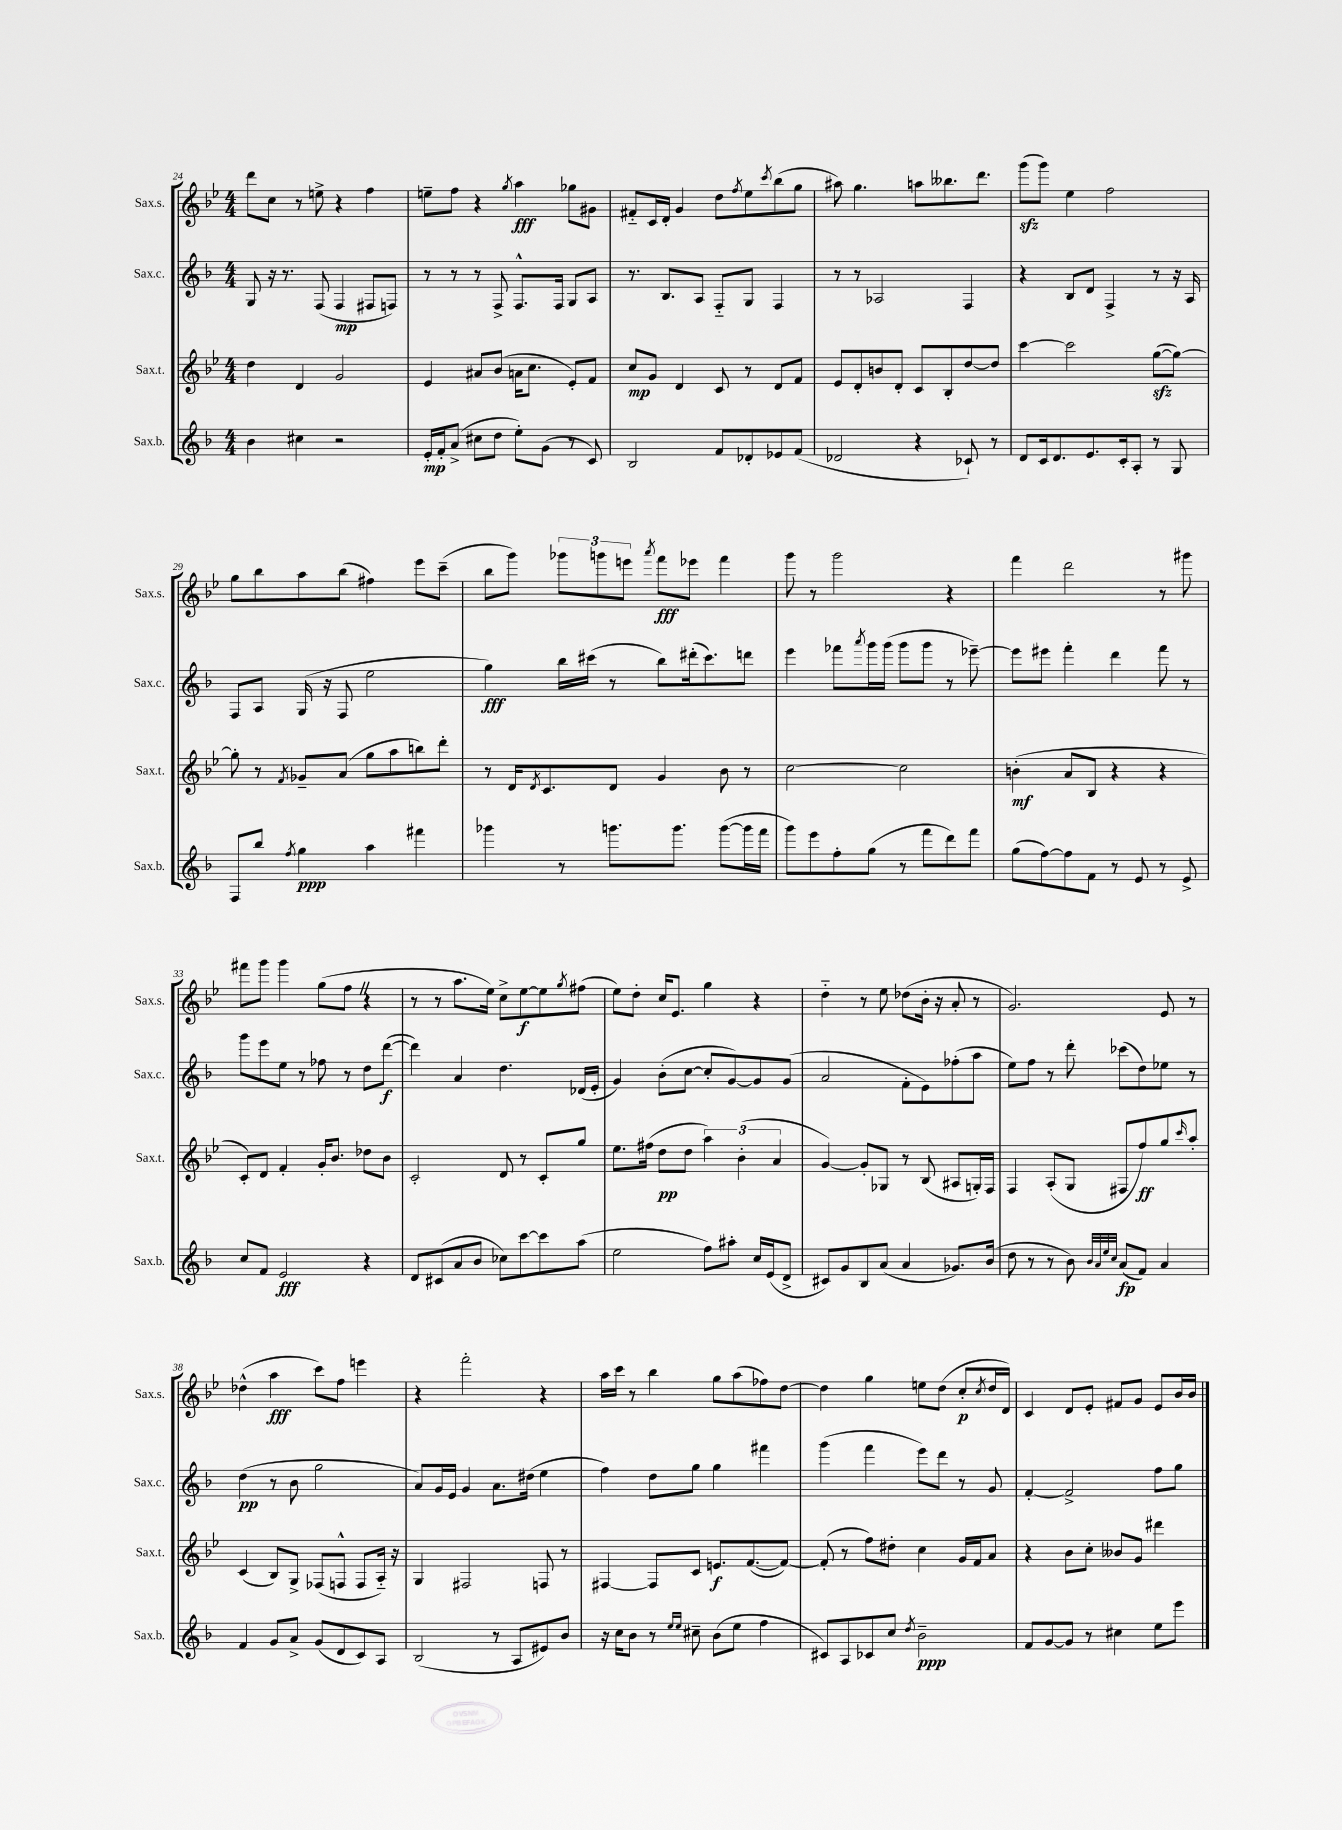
<<
\new StaffGroup <<
\new Staff = "s0" \with { instrumentName = "Sax.s." shortInstrumentName = "Sax.s." } {
    \clef treble \key bes \major \numericTimeSignature \time 4/4
    d'''8 c''8 r8 e''8-> r4 f''4 |
    e''8-- f''8 r4 \acciaccatura { g''8 } a''4\fff ges''8 gis'8 |
    fis'8-_ c'16 d'16-. g'4 d''8 \acciaccatura { f''8 } ees''8 \acciaccatura { c'''8 } bes''8( g''8 |
    ais''8) g''4. a''8 beses''8. d'''8. |
    g'''8\sfz( g'''8) ees''4 f''2 |
    g''8 bes''8 a''8 bes''8( fis''4) ees'''8 c'''8--( |
    bes''8 g'''8) \tuplet 3/2 { ges'''8 g'''8 e'''8 } \acciaccatura { a'''8 } f'''8\fff ees'''8 f'''4 |
    g'''8 r8 g'''2 r4 |
    f'''4 d'''2 r8 gis'''8 |
    fis'''8 g'''8 g'''4 g''8( f''8 \once \override BreathingSign.text = \markup { \musicglyph "scripts.caesura.straight" } \breathe r4 |
    r8 r8 a''8. ees''16) c''8-> ees''8~\f ees''8 \acciaccatura { g''8 } fis''8( |
    ees''8) d''8-. c''16 ees'8. g''4 r4 |
    d''4-_ r8 ees''8 des''8( bes'16-. r16 a'8-. r8 |
    g'2.) ees'8 r8 |
    des''4-^( a''4\fff c'''8) f''8 e'''4 |
    r4 f'''2-. r4 |
    a''16 c'''16 r8 bes''4 g''8 a''8( fes''8) d''8~ |
    d''4 g''4 e''8 d''8( c''8-.\p \acciaccatura { c''8 } d''16 d'16) |
    c'4 d'8 ees'8-. fis'8 g'8 ees'8 bes'16 bes'16 \bar "|." |
}
\new Staff = "s1" \with { instrumentName = "Sax.c." shortInstrumentName = "Sax.c." } {
    \clef treble \key f \major \numericTimeSignature \time 4/4
    g8 r16 r8. f8( f4\mp fis8 f8) |
    r8 r8 r8 f8-> f8.-^ f16 g8 a8 |
    r8. bes8. a8 f8-_ g8 f4 |
    r8 r8 aes2 f4 |
    r4 bes8 d'8 f4-> r8 r16 a16 |
    f8 a8 g16( r16 f8 e''2 |
    g''4\fff) bes''16 cis'''16( r8 bes''8) dis'''16-.( cis'''8.) d'''8 |
    e'''4 fes'''8 \acciaccatura { a'''8 } g'''16 g'''16( g'''8 g'''8 r8 ees'''8~--) |
    ees'''8 eis'''8 f'''4-. d'''4 f'''8 r8 |
    g'''8 e'''8 e''8 r8 fes''8 r8 d''8 d'''8~\f( |
    d'''4) a'4 d''4. des'16( e'16-. |
    g'4) bes'8-.( c''8~ c''8-. g'8~) g'8 g'8( |
    a'2 f'8-. e'8) fes''8-.( a''8 |
    e''8) f''8 r8 d'''8-. ces'''8( d''8) ees''8 r8 |
    d''4\pp( r8 bes'8 g''2 |
    a'8) g'16 e'16 g'4 a'8. dis''16( e''4 |
    f''4) d''8 g''8 g''4 fis'''4 |
    g'''4( f'''4 e'''8) d'''8 r8 g'8 |
    f'4~-. f'2-> f''8 g''8 \bar "|." |
}
\new Staff = "s2" \with { instrumentName = "Sax.t." shortInstrumentName = "Sax.t." } {
    \clef treble \key bes \major \numericTimeSignature \time 4/4
    d''4 d'4 g'2 |
    ees'4 ais'8 bes'8( a'16 c''8. ees'8-.) f'8 |
    c''8\mp g'8 d'4 c'8 r8 d'8 f'8 |
    ees'8 d'8-. b'8 d'8-. c'8 bes8-. d''8~ d''8 |
    c'''4~ c'''2 g''8~\sfz( g''8~) |
    g''8-. r8 \acciaccatura { f'8 } ges'8-- a'8( g''8 a''8 b''8) d'''8-. |
    r8 d'16 \acciaccatura { d'8 } c'8. d'8 g'4 bes'8 r8 |
    c''2~ c''2 |
    b'4-.\mf( a'8 bes8 r4 r4 |
    c'8-.) d'8 f'4-. g'16-. bes'8. des''8 bes'8 |
    c'2-. d'8 r8 c'8-. g''8 |
    ees''8. fis''16( d''8\pp d''8 \tuplet 3/2 { a''4) bes'4-.( a'4 } |
    g'4~) g'8-. ges8 r8 bes8( ais8 g16-.) f16 |
    f4 a8-.( g8 fis8 f''8\ff) g''8 \grace { c'''16 } a''8-. |
    c'4( bes8) g8-> fes8( f8-^ f8 a16-_) r16 |
    g4 fis2 f8 r8 |
    fis4~ fis8 c'8 e'8.\f f'8.~( f'8~) |
    f'8-.( r8 f''8) dis''8-. c''4 g'16 f'16 a'8 |
    r4 bes'8 c''8-. beses'8 g'8 dis'''4 \bar "|." |
}
\new Staff = "s3" \with { instrumentName = "Sax.b." shortInstrumentName = "Sax.b." } {
    \clef treble \key f \major \numericTimeSignature \time 4/4
    bes'4 cis''4 r2 |
    e'16-.\mp f'16-. a'8->( cis''8 d''8 e''8-.) g'8( r8 c'8) |
    bes2 f'8 des'8-. ees'8 f'8( |
    des'2 r4 ces'8-!) r8 |
    d'8 c'16 d'8. e'8. c'16-. a8-. r8 g8 |
    f8 bes''8 \acciaccatura { f''8 } g''4\ppp a''4 fis'''4 |
    ges'''4 r8 g'''8. g'''8. g'''8~( g'''16 f'''16 |
    g'''8) e'''8 f''8-. g''8( r8 f'''8 d'''8) f'''8 |
    g''8( f''8~) f''8 f'8 r8 e'8 r8 e'8-> |
    c''8 f'8 e'2\fff r4 |
    d'8 cis'8( a'8 bes'8 ces''8) c'''8~ c'''8 a''8( |
    e''2 f''8) ais''8-. c''16 e'16( d'8-> |
    cis'8) g'8 bes8 a'8( a'4 ges'8.) bes'16( |
    d''8 r8 r8 bes'8) \grace { bes'32 a'32 e''32 c''32 } a'8\fp( f'8) a'4 |
    f'4 g'8 a'8-> g'8( d'8 c'8) a8 |
    bes2( r8 a8 eis'8) bes'8 |
    r16 c''16 bes'8 r8 \grace { e''16 e''16 } cis''8-- bes'8( e''8 f''4 |
    cis'8) a8 ces'8 c''8 \acciaccatura { d''8 } bes'2--\ppp |
    f'8 g'8~ g'8 r8 cis''4 e''8 e'''8 \bar "|." |
}
>>
>>
\layout { \context { \Score currentBarNumber = #24 } }
